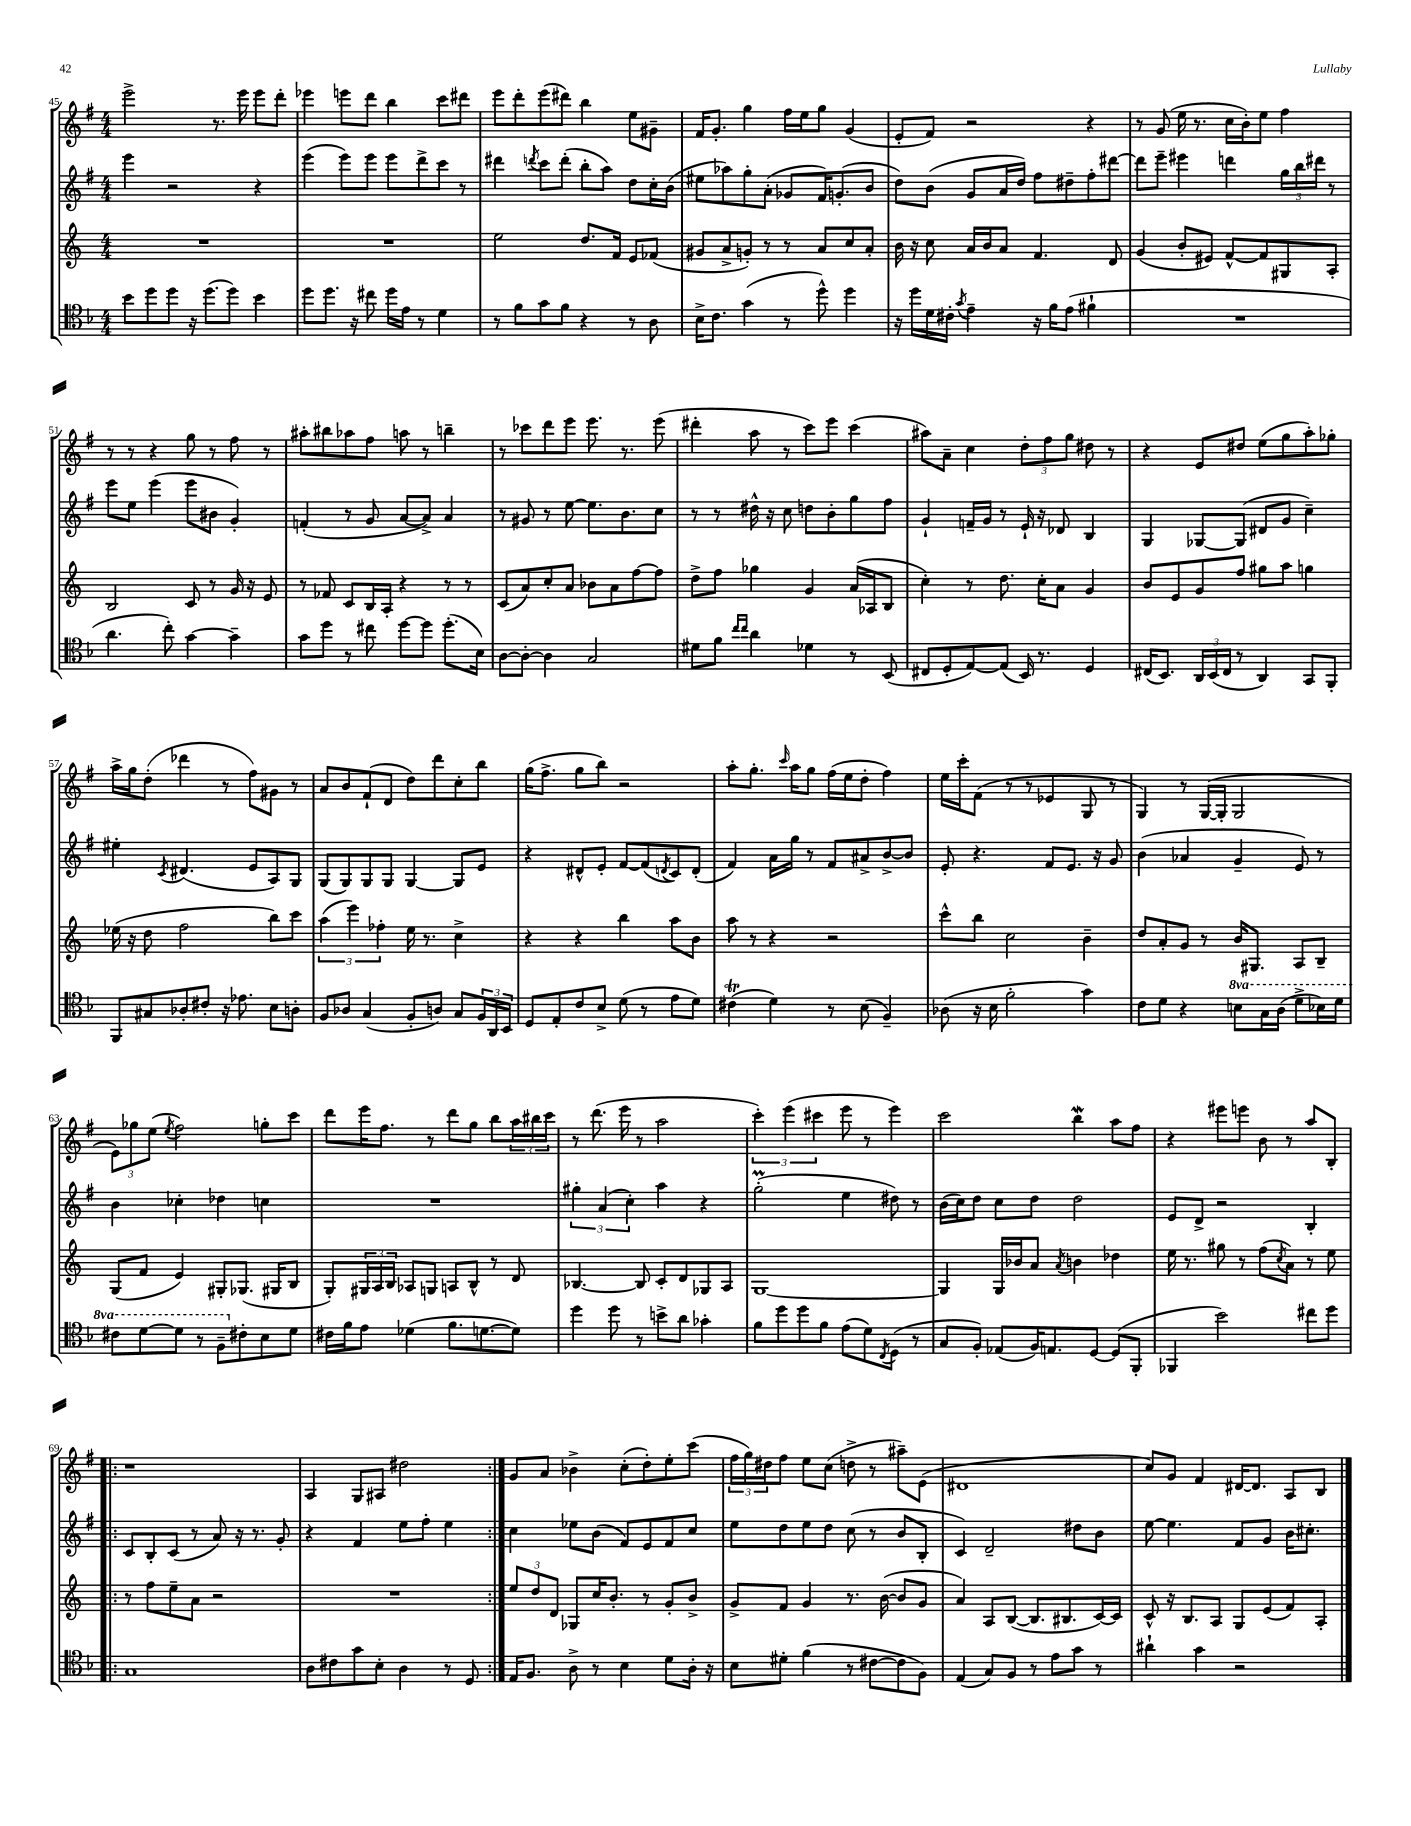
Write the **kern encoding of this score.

**kern	**kern	**kern	**kern
*staff4	*staff3	*staff2	*staff1
*clefC4	*clefG2	*clefG2	*clefG2
*k[b-]	*k[]	*k[f#]	*k[f#]
*M4/4	*M4/4	*M4/4	*M4/4
8b-	1r	4eee	2eee^
8dd	.	.	.
8dd	.	2r	.
16r	.	.	.
(8.dd	.	.	.
.	.	.	8.r
8dd)	.	.	.
.	.	.	16eee
4b-	.	4r	8eee
.	.	.	8ddd'
=	=	=	=
8dd	1r	(4eee	4eee-
8.dd	.	.	.
.	.	8eee)	8eee
16r	.	.	.
8cc#	.	8eee	8ddd
16dd	.	8eee	4bb
16e	.	.	.
8r	.	8ddd^	.
4d	.	8ccc	8ccc
.	.	8r	8ddd#
=	=	=	=
8r	2ee	4ddd#	8eee
8f	.	.	8ddd'
.	.	8qddd	.
8g	.	8ccc	(8eee
8f	.	(8ddd'	8ddd#)
4r	8.dd	8bb'	4bb
.	.	8aa)	.
.	16f	.	.
8r	8e	8dd	8ee
8A	(8f-	16cc'	8g#~
.	.	(16b	.
=	=	=	=
16B-^	8g#	8ee#	16f#
8.c	.	.	8.g'
.	8a^	8aa-)	.
(4g	8g')	8gg'	4gg
.	8r	(8a'	.
8r	8r	8g-	16ff#
.	.	.	16ee
8dd^^)	8a	16f#)	8gg
.	.	(8.g'	.
4dd	8cc	.	(4g
.	8a'	8b	.
=	=	=	=
16r	16b	8dd)	8e'
16dd	16r	.	.
16d	8cc	(8b	8f#)
16c#'	.	.	.
8qg	.	.	.
4e~	16a	8g	2r
.	16b	.	.
.	8a	16a	.
.	.	16dd)	.
16r	4.f	8ff#	.
16f	.	.	.
(8e	.	8dd#~	.
4f#`	.	8ff#'	4r
.	8d	[8ddd#	.
=	=	=	=
1r	(4g	8ddd#]	8r
.	.	8eee~	(8g
.	8b'	4eee#	16ee
.	.	.	8.r
.	8e#)	.	.
.	[8f^^	4ddd	16cc
.	.	.	16b')
.	8f]	.	8ee
.	8G#	24gg	4ff#
.	.	24bb	.
.	.	24ddd#	.
.	8A'	8r	.
=	=	=	=
4.a	2B	8eee	8r
.	.	8ee	8r
.	.	(4eee	4r
8cc')	.	.	.
[4g	8c	8eee	8gg
.	8r	8b#	8r
4g~]	16g	4g')	8ff#
.	16r	.	.
.	8e	.	8r
=	=	=	=
8g	8r	(4f'	8aa#'
8dd	8f-	.	8bb#
8r	8c	8r	8aa-
8cc#	16B	8g	8ff#
.	16A'	.	.
[8dd	4r	[8a	8aa
8dd]	.	8a^])	8r
(8.dd'	8r	4a	4bb~
.	8r	.	.
16B-)	.	.	.
=	=	=	=
[8A	(8c	8r	8r
8A'_	8a)	8g#	8ccc-
4A]	8cc'	8r	8ddd
.	8a	[8ee	8eee
2G	8b-	8.ee]	8.eee
.	8a	.	.
.	.	8.b	8.r
.	[8ff	.	.
.	8ff]	8cc	(8eee
=	=	=	=
8d#	8dd^	8r	4ddd#'
8f	8ff	8r	.
16qqcc	.	.	.
16qqcc	.	.	.
4a	4gg-	16dd#^^	8aa
.	.	16r	.
.	.	8cc	8r
4d-	4g	8dd	8ccc)
.	.	8b'	8eee
8r	(16a	8gg	(4ccc
.	16A-	.	.
(8BB-	8B	8ff#	.
=	=	=	=
8C#	4cc')	4g`	8aa#)
8D'	.	.	8a~
[8E)	8r	16f~	4cc
.	.	16g	.
(8E]	8.dd	8r	.
16BB-)	.	16e`	12dd'
8.r	16cc'	16r	.
.	.	.	12ff#
.	8a	8d-	.
.	.	.	12gg
4D	4g	4B	8dd#
.	.	.	8r
=	=	=	=
(16C#	8b	4G	4r
8.BB-)	.	.	.
.	8e	.	.
24AA	8g	[8G-	8e
(24BB-	.	.	.
24C#	.	.	.
8r	8ff	(8G-]	8dd#
4AA)	8gg#	8d#	(8ee
.	8aa	8g	8gg
8GG	4gg	4cc~)	8aa')
8FF'	.	.	8gg-'
=	=	=	=
8FF	(16ee-	4ee#'	16aa^
.	16r	.	16gg
8G#	8dd	.	(8dd'
.	.	8qc	.
8A-'	2ff	(4.d#	4ddd-
8c#'	.	.	.
16r	.	.	8r
8.e-	.	.	.
.	.	8e	8ff#)
8B-	8bb)	8A)	8g#
8A'	8ccc	8G	8r
=	=	=	=
8F	(6aa	(8G	8a
8A-	.	8G)	8b
.	6eee)	.	.
(4G	.	8G	(8f#`
.	6ff-'	.	.
.	.	8G	8d
8F'	16ee	[4G	8dd)
.	8.r	.	.
8A)	.	.	8ddd
8G	4cc^	8G]	8cc'
24F	.	8e	8bb
24AA	.	.	.
24BB-	.	.	.
=	=	=	=
8D	4r	4r	(16gg
.	.	.	8.ff#^
8E'	.	.	.
8c	4r	8d#^^	8gg
8B-^	.	8e'	8bb)
(8d	4bb	[8f#	2r
8r	.	(8f#]	.
.	.	8qd	.
8e	8aa	8c)	.
8d)	8b	(8d'	.
=	=	=	=
(4c#	8aa	4f#)	8aa'
.	8r	.	8.gg'
4d)	4r	16a	.
.	.	.	16qqccc
.	.	16gg	16aa
.	.	8r	8gg
8r	2r	8f#	(16ff#
.	.	.	16ee
(8B-	.	8a#^	8dd'
4F~)	.	[8b^	4ff#)
.	.	8b]	.
=	=	=	=
(8A-	8ccc^^	8e'	16ee
.	.	.	16ccc'
16r	8bb	4.r	(8f#
16B-	.	.	.
2f'	2cc	.	8r
.	.	.	8r
.	.	8f#	4e-
.	.	8.e	.
4g)	4b~	.	8G
.	.	16r	.
.	.	8g	8r
=	=	=	=
8c	8dd	(4b	4G)
8d	8a'	.	.
4r	8g	4a-	8r
.	8r	.	([16G
.	.	.	16G']
8b	16b	4g~	2G
.	8.G#	.	.
16g	.	.	.
(16a	.	.	.
8dd^	8A	8e)	.
16b-)	8B~	8r	.
16dd	.	.	.
=	=	=	=
8cc#	(8G	4b	12e)
.	.	.	12gg-
[8dd	8f	.	.
.	.	.	(12ee
.	.	.	8qee
8dd]	4e)	4cc-'	2ff#)
8r	.	.	.
8f~	8G#'	4dd-	.
8c#'	(8.G-	.	.
8B-	.	4cc	8gg'
.	16G#	.	.
8d	8B	.	8ccc
=	=	=	=
16c#	8G')	1r	8ddd
16f	.	.	.
8e	24G#	.	16eee
.	24A	.	.
.	.	.	8.ff#
.	24B	.	.
(4d-	8A-	.	.
.	8G	.	8r
8.f	8A	.	8ddd
.	8B^^	.	8gg
[8.d	.	.	.
.	8r	.	8bb
8d])	8d	.	24aa
.	.	.	24bb#
.	.	.	24ccc
=	=	=	=
4dd	[4.B-	6gg#'	8r
.	.	.	(8.ddd
.	.	(6a	.
8dd	.	.	.
.	.	.	16eee
.	.	6cc')	.
8r	8B-]	.	8r
8b^	8c'	4aa	2aa
8a	8d	.	.
4g-'	8G-	4r	.
.	8A	.	.
=	=	=	=
8f	[1G	(2gg'	6ccc')
8dd	.	.	.
.	.	.	(6eee
8dd	.	.	.
.	.	.	6ccc#
8f	.	.	.
(8e	.	4ee	8eee
8d)	.	.	8r
8qC	.	.	.
(8D	.	8dd#)	4eee)
8r	.	8r	.
=	=	=	=
8G	4G]	(16b	2ccc
.	.	16cc)	.
8F')	.	8dd	.
(8E-	16G	8cc	.
.	16b-	.	.
16F)	8a	8dd	.
8.E	.	.	.
.	8qa	.	.
.	4b	2dd	4bb
[8D	.	.	.
(8D]	4dd-	.	8aa
8FF'	.	.	8ff#
=	=	=	=
4FF-	16ee	8e	4r
.	8.r	.	.
.	.	8d^	.
2b-)	8gg#	2r	8eee#
.	8r	.	8eee
.	(8ff	.	8b
.	8qcc	.	.
.	8a)	.	8r
8cc#	8r	4B'	8aa
8dd	8ee	.	8B'
=!|:	=!|:	=!|:	=!|:
1G	8r	8c	1r
.	8ff	8B'	.
.	8ee~	(8c	.
.	8a	8r	.
.	2r	8a)	.
.	.	16r	.
.	.	8.r	.
.	.	8g'	.
=	=	=	=
8A	1r	4r	4A
8c#	.	.	.
8g	.	4f#	8G
8B-'	.	.	8A#
4A	.	8ee	2dd#
.	.	8ff#'	.
8r	.	4ee	.
8D	.	.	.
=:|!	=:|!	=:|!	=:|!
16E	12ee	4cc	8g
8.F	.	.	.
.	12dd	.	.
.	.	.	8a
.	12d	.	.
8A^	8G-	8ee-	4b-^
8r	16cc	(8b	.
.	8.b'	.	.
4B-	.	8f#)	(8cc'
.	8r	8e	8dd')
8d	8g'	8f#	8ee'
16A'	8b^	8cc	(8ccc
16r	.	.	.
=	=	=	=
8B-	8g^	8ee	24ff#
.	.	.	24gg)
.	.	.	24dd#
8d#'	8f	8dd	8ff#
(4f	4g	8ee	8ee
.	.	8dd	(8cc
8r	8.r	(8cc	8dd^
[8c#	.	8r	8r
.	([16b	.	.
8c#]	8b]	8b	8aa#~)
8F)	8g	8B'	(8e
=	=	=	=
(4E	4a)	4c)	1d#
8G)	8A	2d~	.
8F	([8B	.	.
8r	8.B]	.	.
8e	.	.	.
.	8.B#	.	.
8g	.	8dd#	.
8r	[16c)	8b	.
.	16c]	.	.
=	=	=	=
4a#`	8c^^	[8ee	8cc)
.	16r	4.ee]	8g
.	8.B	.	.
4g	.	.	4f#
.	8A	.	.
2r	8G	8f#	[16d#
.	.	.	8.d#]
.	(8e	8g	.
.	8f)	16b	8A
.	.	8.cc#'	.
.	8A'	.	8B
==	==	==	==
*-	*-	*-	*-
